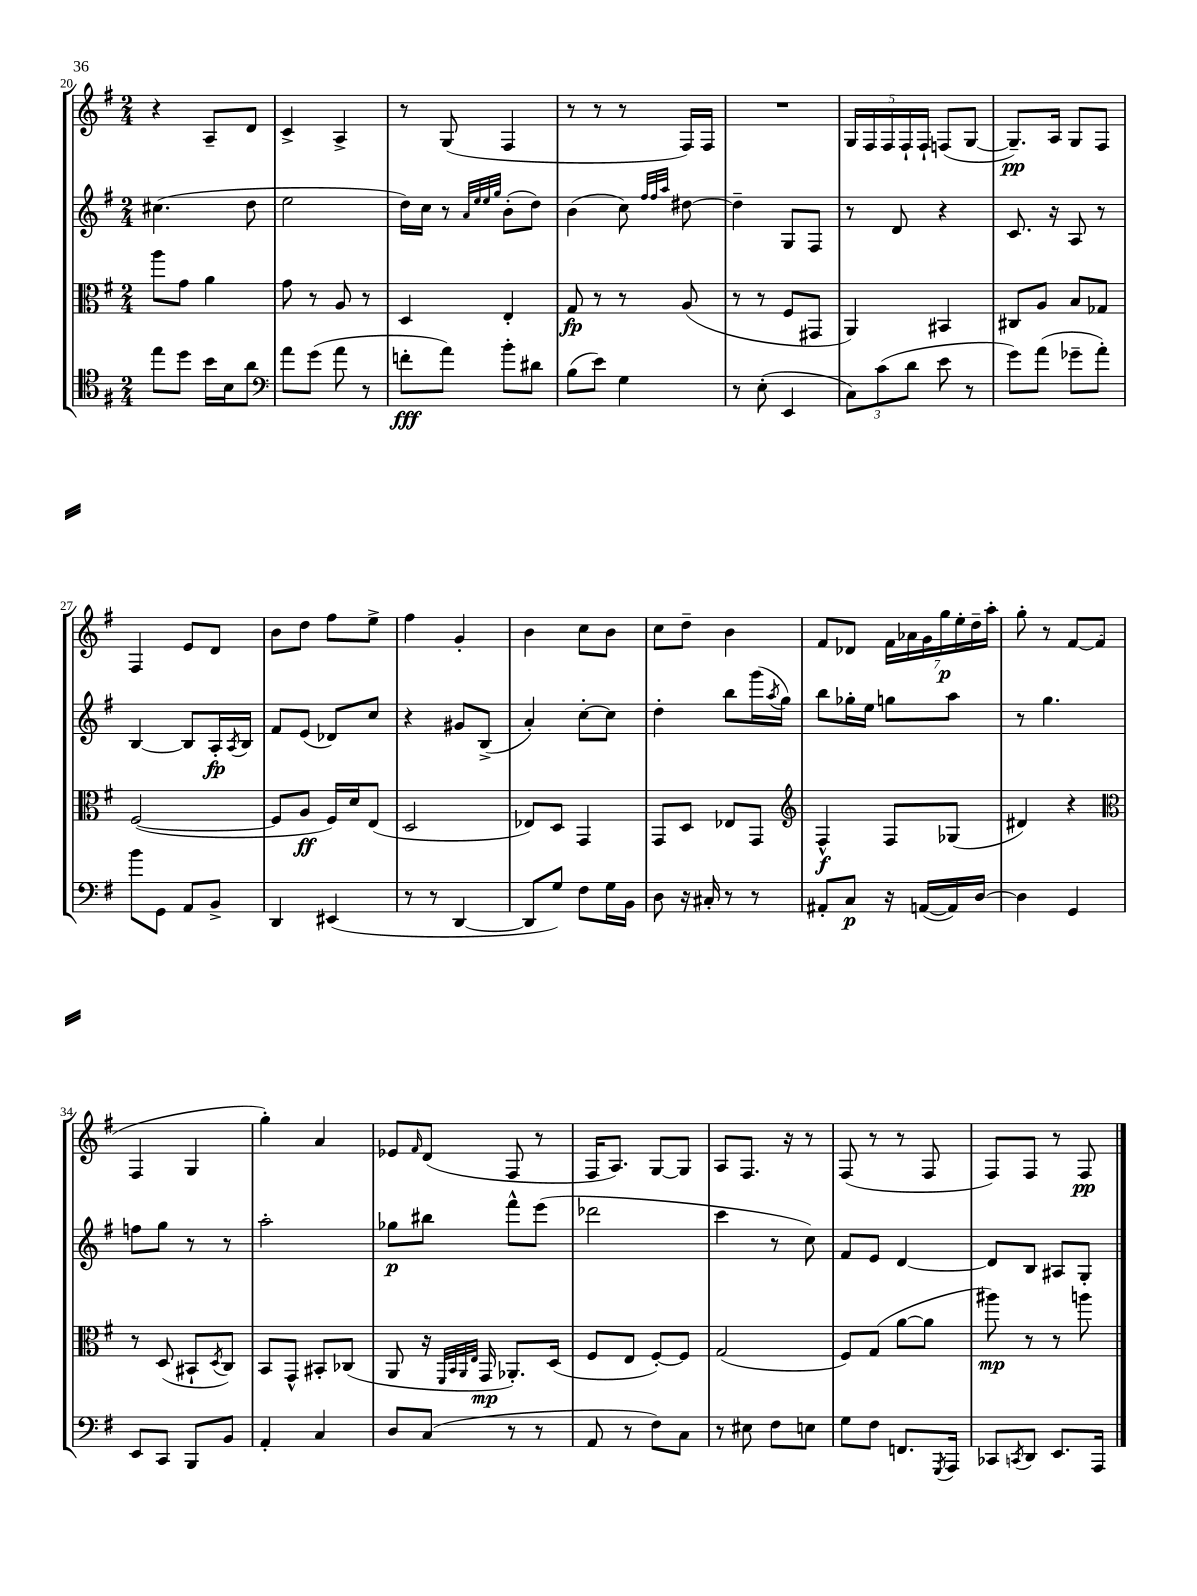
<<
\new StaffGroup <<
\new Staff = "s0" {
    \clef treble \key g \major \numericTimeSignature \time 2/4
    r4 a8-- d'8 |
    c'4-> a4-> |
    r8 g8( fis4 |
    r8 r8 r8 fis16) fis16 |
    R2 |
    \tuplet 5/4 { g16 fis16 fis16 fis16-! fis16-! } f8( g8~ |
    g8.--\pp) a16 g8 fis8 |
    fis4 e'8 d'8 |
    b'8 d''8 fis''8 e''8-> |
    fis''4 g'4-. |
    b'4 c''8 b'8 |
    c''8 d''8-- b'4 |
    fis'8 des'8 \tuplet 7/4 { fis'16 aes'16 g'16 g''16\p e''16-. d''16-- a''16-. } |
    g''8-. r8 fis'8~ fis'8( |
    fis4 g4 |
    g''4-.) a'4 |
    ees'8 \grace { fis'16 } d'8( fis8 r8 |
    fis16 a8.) g8~ g8 |
    a8 fis8. r16 r8 |
    fis8( r8 r8 fis8 |
    fis8) fis8 r8 fis8\pp \bar "|." |
}
\new Staff = "s1" {
    \clef treble \key g \major \numericTimeSignature \time 2/4
    cis''4.( d''8 |
    e''2 |
    d''16) c''16 r8 \grace { a'32 e''32 e''32 g''32 } b'8-.( d''8) |
    b'4( c''8) \grace { fis''32 fis''32 a''32 } dis''8~ |
    dis''4-- g8 fis8 |
    r8 d'8 r4 |
    c'8. r16 a8 r8 |
    b4~ b8 a16-.\fp \acciaccatura { a8 } b16 |
    fis'8 e'8( des'8) c''8 |
    r4 gis'8 b8->( |
    a'4-.) c''8~-. c''8 |
    d''4-. b''8 g'''16( \acciaccatura { a''8 } g''16) |
    b''8 ges''16-. e''16 g''8 a''8 |
    r8 g''4. |
    f''8 g''8 r8 r8 |
    a''2-. |
    ges''8\p bis''8 fis'''8-^ e'''8( |
    des'''2 |
    c'''4 r8 c''8) |
    fis'8 e'8 d'4~ |
    d'8 b8 ais8 g8-. \bar "|." |
}
\new Staff = "s2" {
    \clef alto \key g \major \numericTimeSignature \time 2/4
    a''8 g'8 a'4 |
    g'8 r8 a8 r8 |
    d4 e4-. |
    g8\fp r8 r8 a8( |
    r8 r8 fis8 gis,8 |
    a,4) bis,4 |
    cis8 a8 b8 ges8 |
    fis2~( |
    fis8 a8\ff fis16) d'16 e8( |
    d2 |
    ees8) d8 g,4 |
    g,8 d8 ees8 g,8 |
    \clef treble fis4-^\f fis8 ges8( |
    dis'4) r4 |
    \clef alto r8 d8( bis,8-! \acciaccatura { d8 } c8) |
    b,8 g,8-^ bis,8-. ces8( |
    a,8 r16 \grace { fis,32 b,32 a,32 e32 } g,16\mp aes,8.-.) d16( |
    fis8 e8 fis8~-.) fis8 |
    g2( |
    fis8) g8( a'8~ a'8 |
    ais''8\mp) r8 r8 a''8 \bar "|." |
}
\new Staff = "s3" {
    \clef tenor \key g \major \numericTimeSignature \time 2/4
    e''8 d''8 b'16 b16 a'8 |
    \clef bass a'8 g'8( a'8 r8 |
    f'8-.\fff a'8) b'8-. dis'8 |
    b8( e'8) g4 |
    r8 e8-.( e,4 |
    \tuplet 3/2 { c8) c'8( d'8 } e'8 r8 |
    g'8) a'8( ges'8-- a'8-.) |
    b'8 g,8 a,8 b,8-> |
    d,4 eis,4( |
    r8 r8 d,4~ |
    d,8 g8) fis8 g16 b,16 |
    d8 r16 cis16-. r8 r8 |
    ais,8-. c8\p r16 a,16~( a,16) d16~ |
    d4 g,4 |
    e,8 c,8 b,,8 b,8 |
    a,4-. c4 |
    d8 c8( r8 r8 |
    a,8 r8 fis8) c8 |
    r8 eis8 fis8 e8 |
    g8 fis8 f,8. \acciaccatura { g,,8 } a,,16 |
    ces,8 \acciaccatura { c,8 } d,8 e,8. a,,16 \bar "|." |
}
>>
>>
\layout { \context { \Score currentBarNumber = #20 } }
